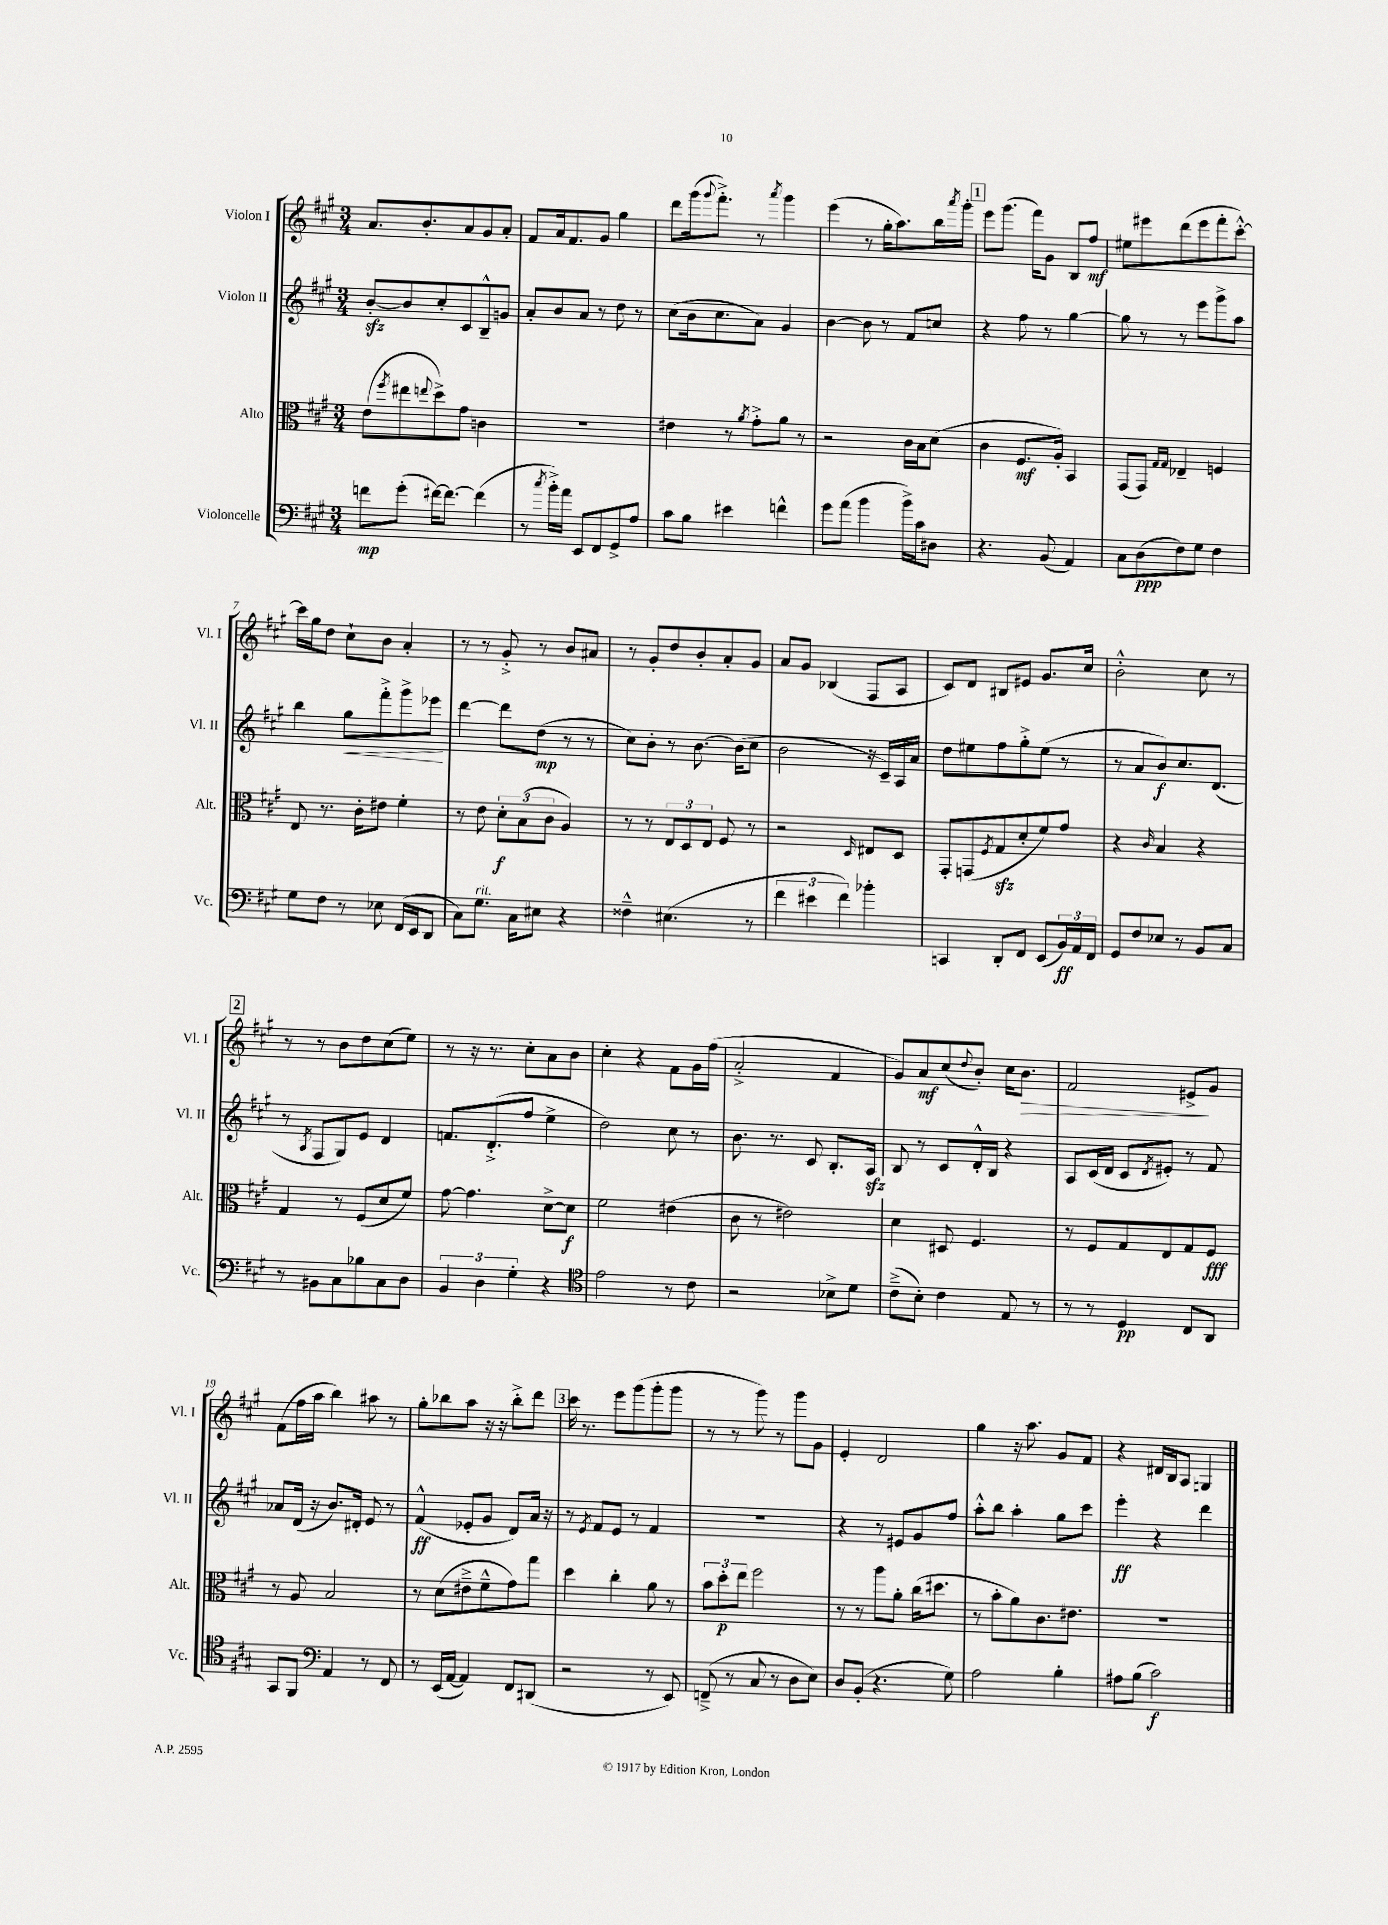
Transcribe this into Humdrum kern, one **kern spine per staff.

**kern	**kern	**kern	**kern
*staff4	*staff3	*staff2	*staff1
*clefF4	*clefC3	*clefG2	*clefG2
*k[f#c#g#]	*k[f#c#g#]	*k[f#c#g#]	*k[f#c#g#]
*M3/4	*M3/4	*M3/4	*M3/4
8f	(8e	[8b'	8.a
.	8qff#	.	.
(8g#'	8ee#	8b]	.
.	.	.	8.b'
.	8qqee	.	.
[16f#)	8dd^)	8cc#'	.
8.f#_	.	.	.
.	8g#	8c#	8a
(4f#]	4c	8B~^^	8g#
.	.	8g	8a'
=	=	=	=
8r	2.r	8a'	8f#
8qcc#	.	.	.
16b'^)	.	8b	16a
16a	.	.	8.f#
8EE	.	8a	.
8FF#	.	8r	8g#
8GG#^	.	8dd	4gg#
8A	.	8r	.
=	=	=	=
8c#	4e#	(8cc#	8ddd
8B	.	16b	(16ggg#
.	.	.	8qqggg#
.	.	8.cc#	8.fff#'^)
4e#	8r	.	.
.	8qa	.	.
.	8g#'^	8a)	8r
.	.	.	8qaaa
4f^^	8a	4g#	4ggg#
.	8r	.	.
=	=	=	=
8g#	2r	[4b	(4eee
(8a	.	.	.
4b	.	8b]	8r
.	.	8r	16gg#'
.	.	.	8.aa)
16b^)	16c#	8f#	.
16c#	16B	.	.
8D#	(8d	8cc	16bb
.	.	.	8qaaa
.	.	.	16ggg#'
=	=	=	=
4.r	4c#	4r	8eee
.	.	.	(8.ggg#
.	8.F#	8ff#	.
.	.	.	16fff#)
(8BB	.	8r	8g#
.	16A')	.	.
4AA)	4BB	[4gg#	8B
.	.	.	8ff#
=	=	=	=
8C#	(8GG#	8gg#]	8ee#
(8D	8GG#)	8r	8eee#
.	16qqG#	.	.
.	16qqG#	.	.
8F#)	4E-~	8r	(8ddd
8G#	.	8eee	8eee#
4F#	4F	8ggg#^	8fff#'
.	.	8aa	[8ccc#'^^)
=	=	=	=
8G#	8E	4bb	16ccc#]
.	.	.	16gg#
8F#	8.r	.	8dd
8r	.	8gg#	8cc#`
.	16c#'	.	.
8E-	8e#	8fff#'^	8b
(16FF#	4f#'	8ggg#^	4a'
16EE	.	.	.
8DD	.	8eee-	.
=	=	=	=
8C#)	8r	[4ddd	8r
8.G#	8e	.	8r
.	12d'	8ddd]	8g#'^
16C#	.	.	.
.	(12B	.	.
8E#	.	(8dd	8r
.	12c#	.	.
4r	4A)	8r	8b
.	.	8r	8a#
=	=	=	=
4F##~^^	8r	8cc#)	8r
.	8r	8b'	8g#'
(4.E#	12E	8r	8dd
.	12D	.	.
.	.	[8.b	8b'
.	12E	.	.
.	8F#	.	8a'
.	.	(16b]	.
8r	8r	8cc#	8g#
=	=	=	=
6f#	2r	2b	8a
.	.	.	8g#
6e#	.	.	.
.	.	.	(4B-
6f#)	.	.	.
.	16qqD	.	.
4b-'	8E#	16r	8F#
.	.	16c#~)	.
.	8D	16A	8A
.	.	16a	.
=	=	=	=
4CC	8GG#'	8dd	8c#)
.	(8GG	8ee#	8d
.	8qF#	.	.
8DD'	8G#	8ff#	8B#
8FF#	8d'	8gg#'^	8e#
(8EE	8f#)	(8ee#	8.g#
24BB)	8g#	8r	.
24AA	.	.	.
.	.	.	16cc#
24FF#	.	.	.
=	=	=	=
8GG#	4r	8r	2b'^^
8F#	.	8a	.
.	16qqc#	.	.
8E-	4B	8b)	.
8r	.	8.cc#	.
8BB	4r	.	8cc#
.	.	(8.d	.
8C#	.	.	8r
=	=	=	=
8r	4G#	8r	8r
.	.	8qA	.
8BB#	.	8F#	8r
8C#	8r	8G#)	8b
8B-	(8F#	8e	8dd
8C#	8d	4d	(8cc#
8D	8f#)	.	8ee)
=	=	=	=
6BB	[8g#	8.f	8r
.	4.g#]	.	16r
6D	.	.	.
.	.	(8.d'^	8.r
6G#'	.	.	.
.	.	8ff#	8cc#'
4r	[8d^	4ee^	8a
.	8d]	.	8b
=	=	=	=
*clefC4	*	*	*
2e	2f#	2dd)	4cc#'
.	.	.	4r
8r	(4e#	8cc#	8f#
8c#	.	8r	16g#
.	.	.	(16ff#
=	=	=	=
2r	8c#	8.b	2a'^
.	8r	.	.
.	.	8.r	.
.	2e#)	.	.
.	.	8c#	.
8B-^	.	8.B'	4f#
8d	.	.	.
.	.	16A	.
=	=	=	=
(8c#~^	4d	8B	8g#)
8B')	.	8r	8a
4c#	8D#	8c#	(8cc#
.	.	.	8qqdd
.	4.F#	16d'^^	8b')
.	.	16B	.
8E	.	4r	16cc#
.	.	.	8.b
8r	.	.	.
=	=	=	=
8r	8r	8A	2f#
8r	8F#	(16c#	.
.	.	16d	.
4D	8G#	8c#	.
.	.	8qd	.
.	8E	8e#')	.
8C#	8G#	8r	8e#^
8AA	8F#	8f#	8g#
=	=	=	=
8GG#	8r	8a-	(8f#
8FF#	8A	(16d	16ff#
.	.	16r	16aa
*clefF4	*	*	*
4AA	2B	8.b)	4bb)
.	.	16d#'	.
8r	.	8e	8aa#
8FF#	.	8r	8r
=	=	=	=
8r	8r	(4f#^^	8gg#'
(16EE	(8d	.	8bb-
[16AA	.	.	.
4AA])	8e#~^	8e-'	8aa
.	8f#~^^	8g#	16r
.	.	.	16r
8FF#	8g#)	8d)	8bb-'^
(8DD#	8gg#	16a	8ddd
.	.	16r	.
=	=	=	=
2r	4dd	8r	16ccc#
.	.	.	8.r
.	.	8qe	.
.	.	8f#	.
.	4cc#'	8e	8eee
.	.	8r	(8ggg#
8r	8a	4f#	8ggg#'
8EE)	8r	.	8ggg#
=	=	=	=
(8FF~^	12b	2.r	8r
.	12dd'	.	.
8r	.	.	8r
.	12ee	.	.
8C#	2ff#	.	8ggg#)
8r	.	.	8r
8D	.	.	8ggg#
8E)	.	.	8g#
=	=	=	=
8D	8r	4r	4e'
(8BB'	8r	.	.
4.r	8aa	8r	2d
.	8a'	8e#	.
.	(16cc#	8g#	.
.	8.dd#	.	.
8G#)	.	8ff#	.
=	=	=	=
2A	8r	8aa'^^	4gg#
.	8b'	8bb	.
.	8a)	4aa'	16r
.	.	.	8.aa
.	8.c#	.	.
4B'	.	8gg#	8g#
.	8.e#	.	.
.	.	8ccc#	8f#
=	=	=	=
8A#	2.r	4eee'	4r
(8B	.	.	.
2c#)	.	4r	16d#
.	.	.	16B
.	.	.	8A
.	.	4ddd	4G
==	==	==	==
*-	*-	*-	*-
